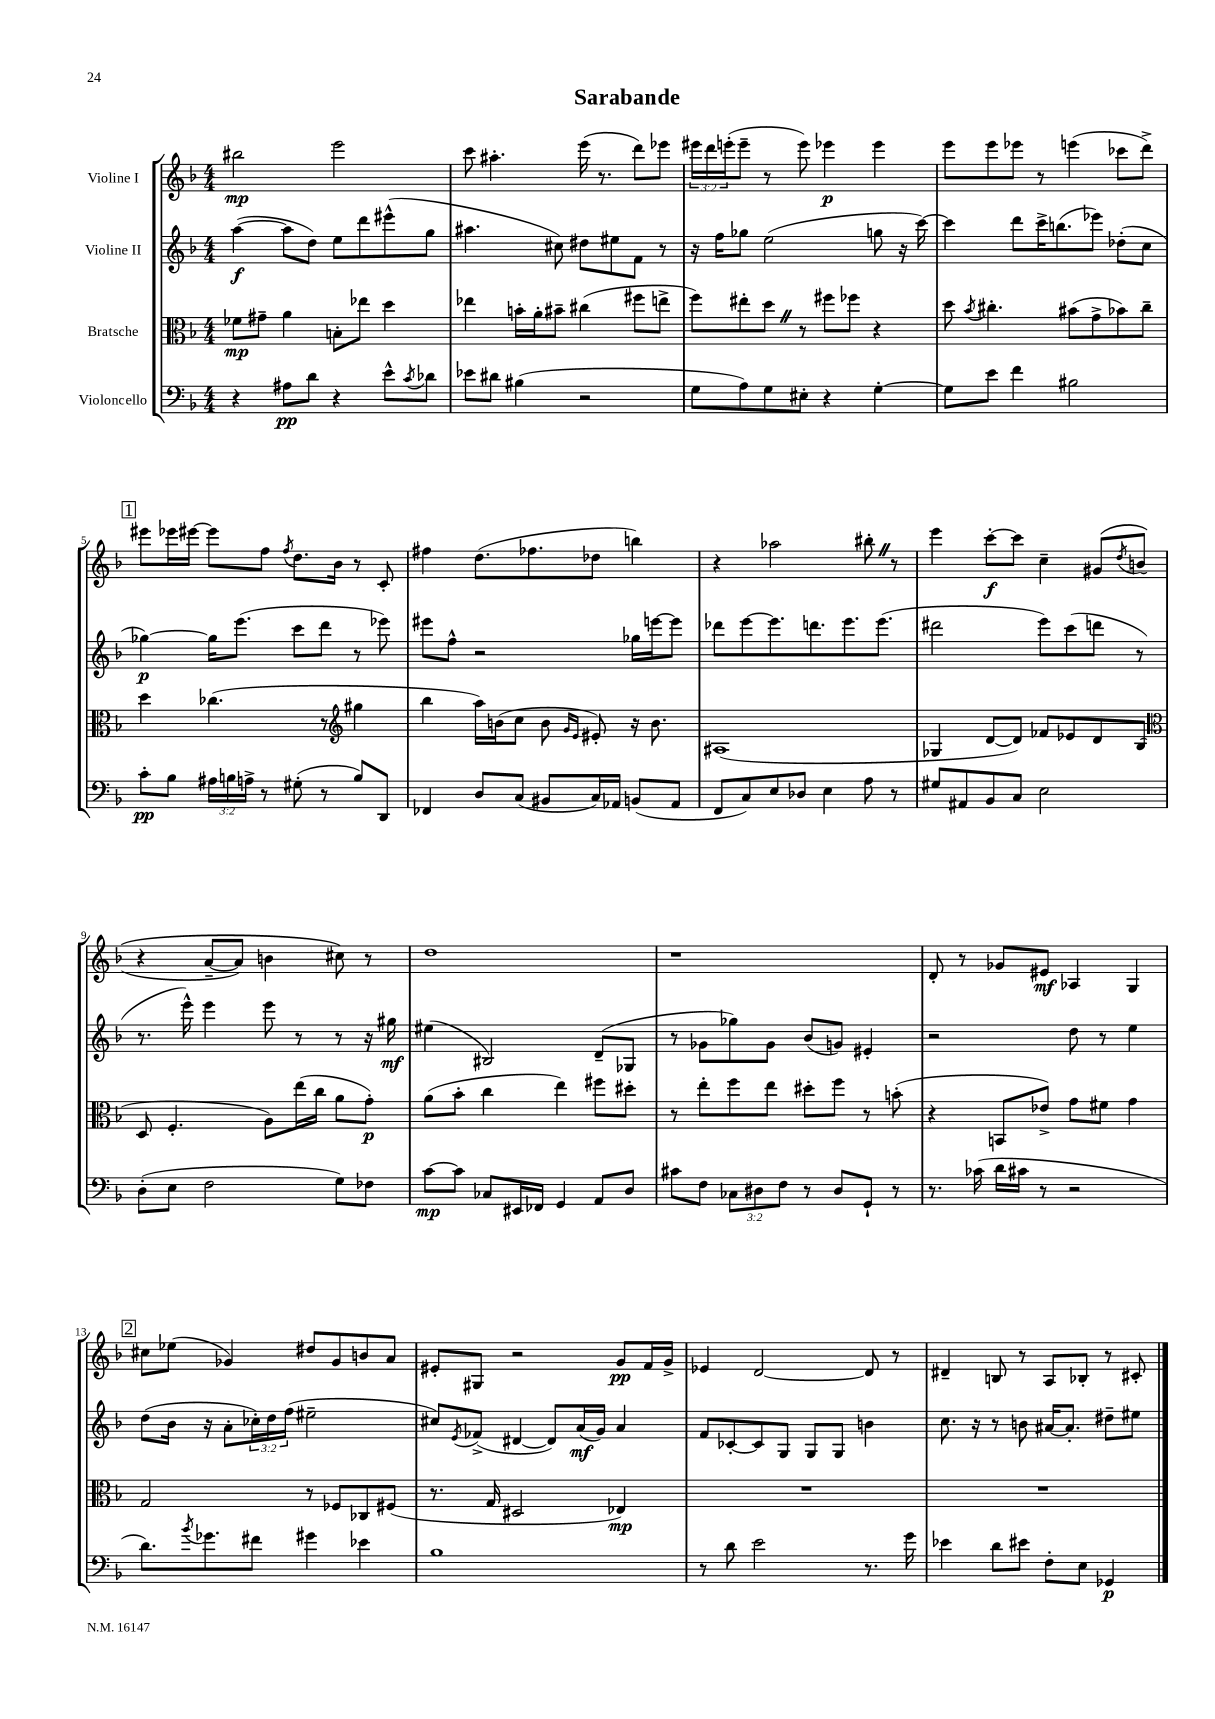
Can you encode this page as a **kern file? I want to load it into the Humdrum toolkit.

**kern	**dynam	**kern	**dynam	**kern	**dynam	**kern	**dynam
*part4	*part4	*part3	*part3	*part2	*part2	*part1	*part1
*staff4	*staff4	*staff3	*staff3	*staff2	*staff2	*staff1	*staff1
*I"Violoncello	*	*I"Bratsche	*	*I"Violine II	*	*I"Violine I	*
*clefF4	*	*clefC3	*	*clefG2	*	*clefG2	*
*k[b-]	*	*k[b-]	*	*k[b-]	*	*k[b-]	*
*M4/4	*	*M4/4	*	*M4/4	*	*M4/4	*
=1	=1	=1	=1	=1	=1	=1	=1
4r	.	8f-X\L	mp	([4aa\	f	2bb#X\	mp
.	.	8g#X~\J	.	.	.	.	.
8A#X\L	pp	4a\	.	8aa\L]	.	.	.
8d\J	.	.	.	8dd\J)	.	.	.
4r	.	8Bn'\L	.	8ee\L	.	2eee\	.
.	.	8ee-X\J	.	8ddd\	.	.	.
8e^^\L	.	4dd\	.	(8eee#X^^\	.	.	.
8qc/	.	.	.	.	.	.	.
8d-X\J	.	.	.	8gg\J	.	.	.
=2	=2	=2	=2	=2	=2	=2	=2
8e-X\L	.	4ee-X\	.	4.aa#X\	.	8ccc\	.
8d#X\J	.	.	.	.	.	4.aa#X'\	.
(4B#X\	.	16bn'\LL	.	.	.	.	.
.	.	16a'\J	.	.	.	.	.
.	.	8b#X~\J	.	8cc#X\)	.	.	.
2r	.	(4cc#X\	.	8dd#X\L	.	(16eee\	.
.	.	.	.	.	.	8.r	.
.	.	.	.	8ee#X\	.	.	.
.	.	8ff#X\L	.	8f\J	.	8ddd\L)	.
.	.	8een^\J	.	8r	.	8eee-X\J	.
=3	=3	=3	=3	=3	=3	=3	=3
8G\L	.	8ff\L)	.	16r	.	24eee#X\LL	.
.	.	.	.	.	.	24ddd\	.
.	.	.	.	16ff\KL	.	.	.
.	.	.	.	.	.	(24eeen'\J	.
8A\)	.	8ee#X'\	.	8gg-X\J	.	8eee~\J	.
8G\	.	8ddZ\J	.	(2ee\	.	8r	.
8E#X'\J	.	8r	.	.	.	8eee\)	.
4r	.	8ff#X\L	.	.	.	4eee-X\	p
.	.	8ff-X\J	.	.	.	.	.
[4G'\	.	4r	.	8ggn\	.	4eee-\	.
.	.	.	.	16r	.	.	.
.	.	.	.	[16ccc\)	.	.	.
=4	=4	=4	=4	=4	=4	=4	=4
8G\L]	.	8dd\	.	4ccc\]	.	8eee\L	.
.	.	8qb-/	.	.	.	.	.
8e\J	.	4.cc#X'\	.	.	.	8eee\	.
4f\	.	.	.	8ddd\L	.	8eee-X\J	.
.	.	.	.	16ccc^\K	.	8r	.
.	.	.	.	(8.bbn\	.	.	.
2B#X\	.	(8b#X\L	.	.	.	(4eeen\	.
.	.	8g^\	.	8eee-X\J)	.	.	.
.	.	8b-X\)	.	(8dd-X'\L	.	8ccc-X\L	.
.	.	8cc#~\J	.	8cc\J	.	8ddd^\J)	.
!!LO:LB:g=z
!!LO:REH:place=s1:t=1
=5	=5	=5	=5	=5	=5	=5	=5
8c'\L	pp	4dd\	.	[4gg-X\)	p	8eee#X\L	.
8B-\J	.	.	.	.	.	16eee-X\L	.
.	.	.	.	.	.	[16eee#X\JJ	.
24A#X\LL	.	(4.cc-X\	.	16gg-\KL]	.	8eee#\L]	.
24Bn\	.	.	.	.	.	.	.
.	.	.	.	(8.eee\J	.	.	.
24An^\JJ	.	.	.	.	.	.	.
8r	.	.	.	.	.	8ff\J	.
.	.	.	.	.	.	8qff/	.
(8G#X'\	.	.	.	8ccc\L	.	8.dd\L	.
8r	.	8r	.	8ddd\J	.	.	.
.	.	.	.	.	.	16b-\Jk	.
*	*	*clefG2	*	*	*	*	*
8B/L)	.	4gg#X\	.	8r	.	8r	.
8DD/J	.	.	.	8eee-X\)	.	8c'/	.
=6	=6	=6	=6	=6	=6	=6	=6
4FF-X/	.	4bb-\	.	8eee#X\L	.	4ff#X\	.
.	.	.	.	8ff^^\J	.	.	.
8D/L	.	16aa\LL)	.	2r	.	(8.dd\L	.
.	.	(16bn\J	.	.	.	.	.
(8C/J	.	8cc\J	.	.	.	.	.
.	.	.	.	.	.	8.ff-X\	.
8BB#X/L	.	8b\	.	.	.	.	.
.	.	16qqg/LL	.	.	.	.	.
.	.	16qqe/JJ	.	.	.	.	.
16C/L)	.	8e#X'/)	.	.	.	8dd-X\J	.
16AA-X/JJ	.	.	.	.	.	.	.
(8BBn/L	.	16r	.	16gg-X\LL	.	4bbn\)	.
.	.	8.b\	.	[16eeen\J	.	.	.
8AA-/J	.	.	.	8eee\J]	.	.	.
=7	=7	=7	=7	=7	=7	=7	=7
8FF/L	.	(1A#X	.	8ddd-X\L	.	4r	.
8C/)	.	.	.	[8eee\	.	.	.
8E/	.	.	.	8.eee\]	.	2aa-X\	.
8D-X/J	.	.	.	.	.	.	.
.	.	.	.	8.dddn\	.	.	.
4E\	.	.	.	.	.	.	.
.	.	.	.	8.eee\	.	.	.
8A\	.	.	.	.	.	8bb#X'Z\	.
.	.	.	.	(8.eee\J	.	.	.
8r	.	.	.	.	.	8r	.
=8	=8	=8	=8	=8	=8	=8	=8
8G#X/L	.	4G-X/	.	2ddd#X\	.	4eee\	.
8AA#X/	.	.	.	.	.	.	.
8BB-/	.	[8d/L	.	.	.	[8ccc'\L	f
8C/J	.	8d/J])	.	.	.	8ccc\J]	.
2E\	.	8f-X/L	.	8eee\L)	.	4cc~\	.
.	.	8e-X/	.	(8ccc\	.	.	.
.	.	8d/	.	8dddn\J	.	(8g#X/L	.
.	.	.	.	.	.	8qdd/	.
.	.	(8B-/J	.	8r	.	(8bn/J	.
!!LO:LB:g=z
=9	=9	=9	=9	=9	=9	=9	=9
*	*	*clefC3	*	*	*	*	*
(8D'\L	.	8D/	.	8.r	.	4r	.
8E\J	.	4.F'/	.	.	.	.	.
.	.	.	.	16eee^^\)	.	.	.
2F\	.	.	.	4eee\	.	[8a~/L	.
.	.	.	.	.	.	8a/J])	.
.	.	8A\L)	.	8eee\	.	4bn\	.
.	.	(16ee\L	.	8r	.	.	.
.	.	16cc\JJ	.	.	.	.	.
8G\L)	.	8a\L	.	8r	.	8cc#X\)	.
8F-X\J	.	8g'\J)	p	16r	.	8r	.
.	.	.	.	16gg#X\	mf	.	.
=10	=10	=10	=10	=10	=10	=10	=10
[8c\L	mp	(8a\L	.	(4ee#X\	.	1dd	.
8c\J]	.	8b-'\J	.	.	.	.	.
8C-X/L	.	4cc\	.	2B#X/)	.	.	.
16EE#X/L	.	.	.	.	.	.	.
16FF-X/JJ	.	.	.	.	.	.	.
4GG/	.	4ee\)	.	.	.	.	.
8AA/L	.	8ff#X\L	.	(8d~/L	.	.	.
8D/J	.	8dd#X'\J	.	8G-X/J	.	.	.
=11	=11	=11	=11	=11	=11	=11	=11
8c#X\L	.	8r	.	8r	.	1r	.
8F\J	.	8ee'\L	.	8g-X\L	.	.	.
12C-X\L	.	8ff\	.	8gg-X\)	.	.	.
12D#X\	.	.	.	.	.	.	.
.	.	8ee\J	.	8g-\J	.	.	.
12F\J	.	.	.	.	.	.	.
8r	.	8dd#X'\L	.	(8b-/L	.	.	.
8D#/L	.	8ff\J	.	8gn/J)	.	.	.
8GG`/J	.	8r	.	4e#X'/	.	.	.
8r	.	(8bn'\	.	.	.	.	.
=12	=12	=12	=12	=12	=12	=12	=12
8.r	.	4r	.	2r	.	8d'/	.
.	.	.	.	.	.	8r	.
(16c-X\	.	.	.	.	.	.	.
16d\LL	.	8BBn/L	.	.	.	8g-X/L	.
16c#X\JJ	.	.	.	.	.	.	.
8r	.	8e-X^/J)	.	.	.	8e#X/J	mf
2r	.	8g\L	.	8dd\	.	4A-X/	.
.	.	8f#X\J	.	8r	.	.	.
.	.	4g\	.	4ee\	.	4G/	.
!!LO:LB:g=z
!!LO:REH:place=s1:t=2
=13	=13	=13	=13	=13	=13	=13	=13
8.d\L)	.	2G/	.	(8dd\L	.	8cc#X\L	.
.	.	.	.	16b-\Jk	.	(8ee-X\J	.
8qb-/	.	.	.	.	.	.	.
8.g-X\	.	.	.	16r	.	.	.
.	.	.	.	8a'\L	.	4g-X/)	.
8f#X\J	.	.	.	24cc-X'\L)	.	.	.
.	.	.	.	24dd\	.	.	.
.	.	.	.	(24ff\JJ	.	.	.
4g#X\	.	8r	.	2ee#X~\	.	8dd#X/L	.
.	.	8F-X/L	.	.	.	8g-/	.
4e-X\	.	8C-X/	.	.	.	8bn/	.
.	.	(8F#X/J	.	.	.	8a/J	.
=14	=14	=14	=14	=14	=14	=14	=14
1B-	.	8.r	.	8cc#X/L)	.	8e#X'/L	.
.	.	.	.	8qe/	.	.	.
.	.	.	.	(8f-X^/J	.	8G#X/J	.
.	.	16G/	.	.	.	.	.
.	.	2D#X/	.	[4d#X/	.	2r	.
.	.	.	.	8d#/L])	.	.	.
.	.	.	.	(16a/L	mf	.	.
.	.	.	.	16g/JJ)	.	.	.
.	.	4E-X/)	mp	4a/	.	8g/L	pp
.	.	.	.	.	.	16f/L	.
.	.	.	.	.	.	16g^/JJ	.
=15	=15	=15	=15	=15	=15	=15	=15
8r	.	1r	.	8f/L	.	4e-X/	.
8d\	.	.	.	[8c-X'/	.	.	.
2e\	.	.	.	8c-/]	.	[2d/	.
.	.	.	.	8G/J	.	.	.
.	.	.	.	8G/L	.	.	.
.	.	.	.	8G/J	.	.	.
8.r	.	.	.	4bn\	.	8d/]	.
.	.	.	.	.	.	8r	.
16g\	.	.	.	.	.	.	.
=16	=16	=16	=16	=16	=16	=16	=16
4e-X\	.	1r	.	8.cc\	.	4d#X~/	.
.	.	.	.	16r	.	.	.
8d\L	.	.	.	8r	.	8Bn/	.
8e#X\J	.	.	.	8bn\	.	8r	.
8F'\L	.	.	.	[16a#X/KL	.	8A/L	.
.	.	.	.	8.a#'/J]	.	.	.
8E\J	.	.	.	.	.	8B-X'/J	.
4GG-X/	p	.	.	8dd#X~\L	.	8r	.
.	.	.	.	8ee#X\J	.	8c#X'/	.
==	==	==	==	==	==	==	==
*-	*-	*-	*-	*-	*-	*-	*-
